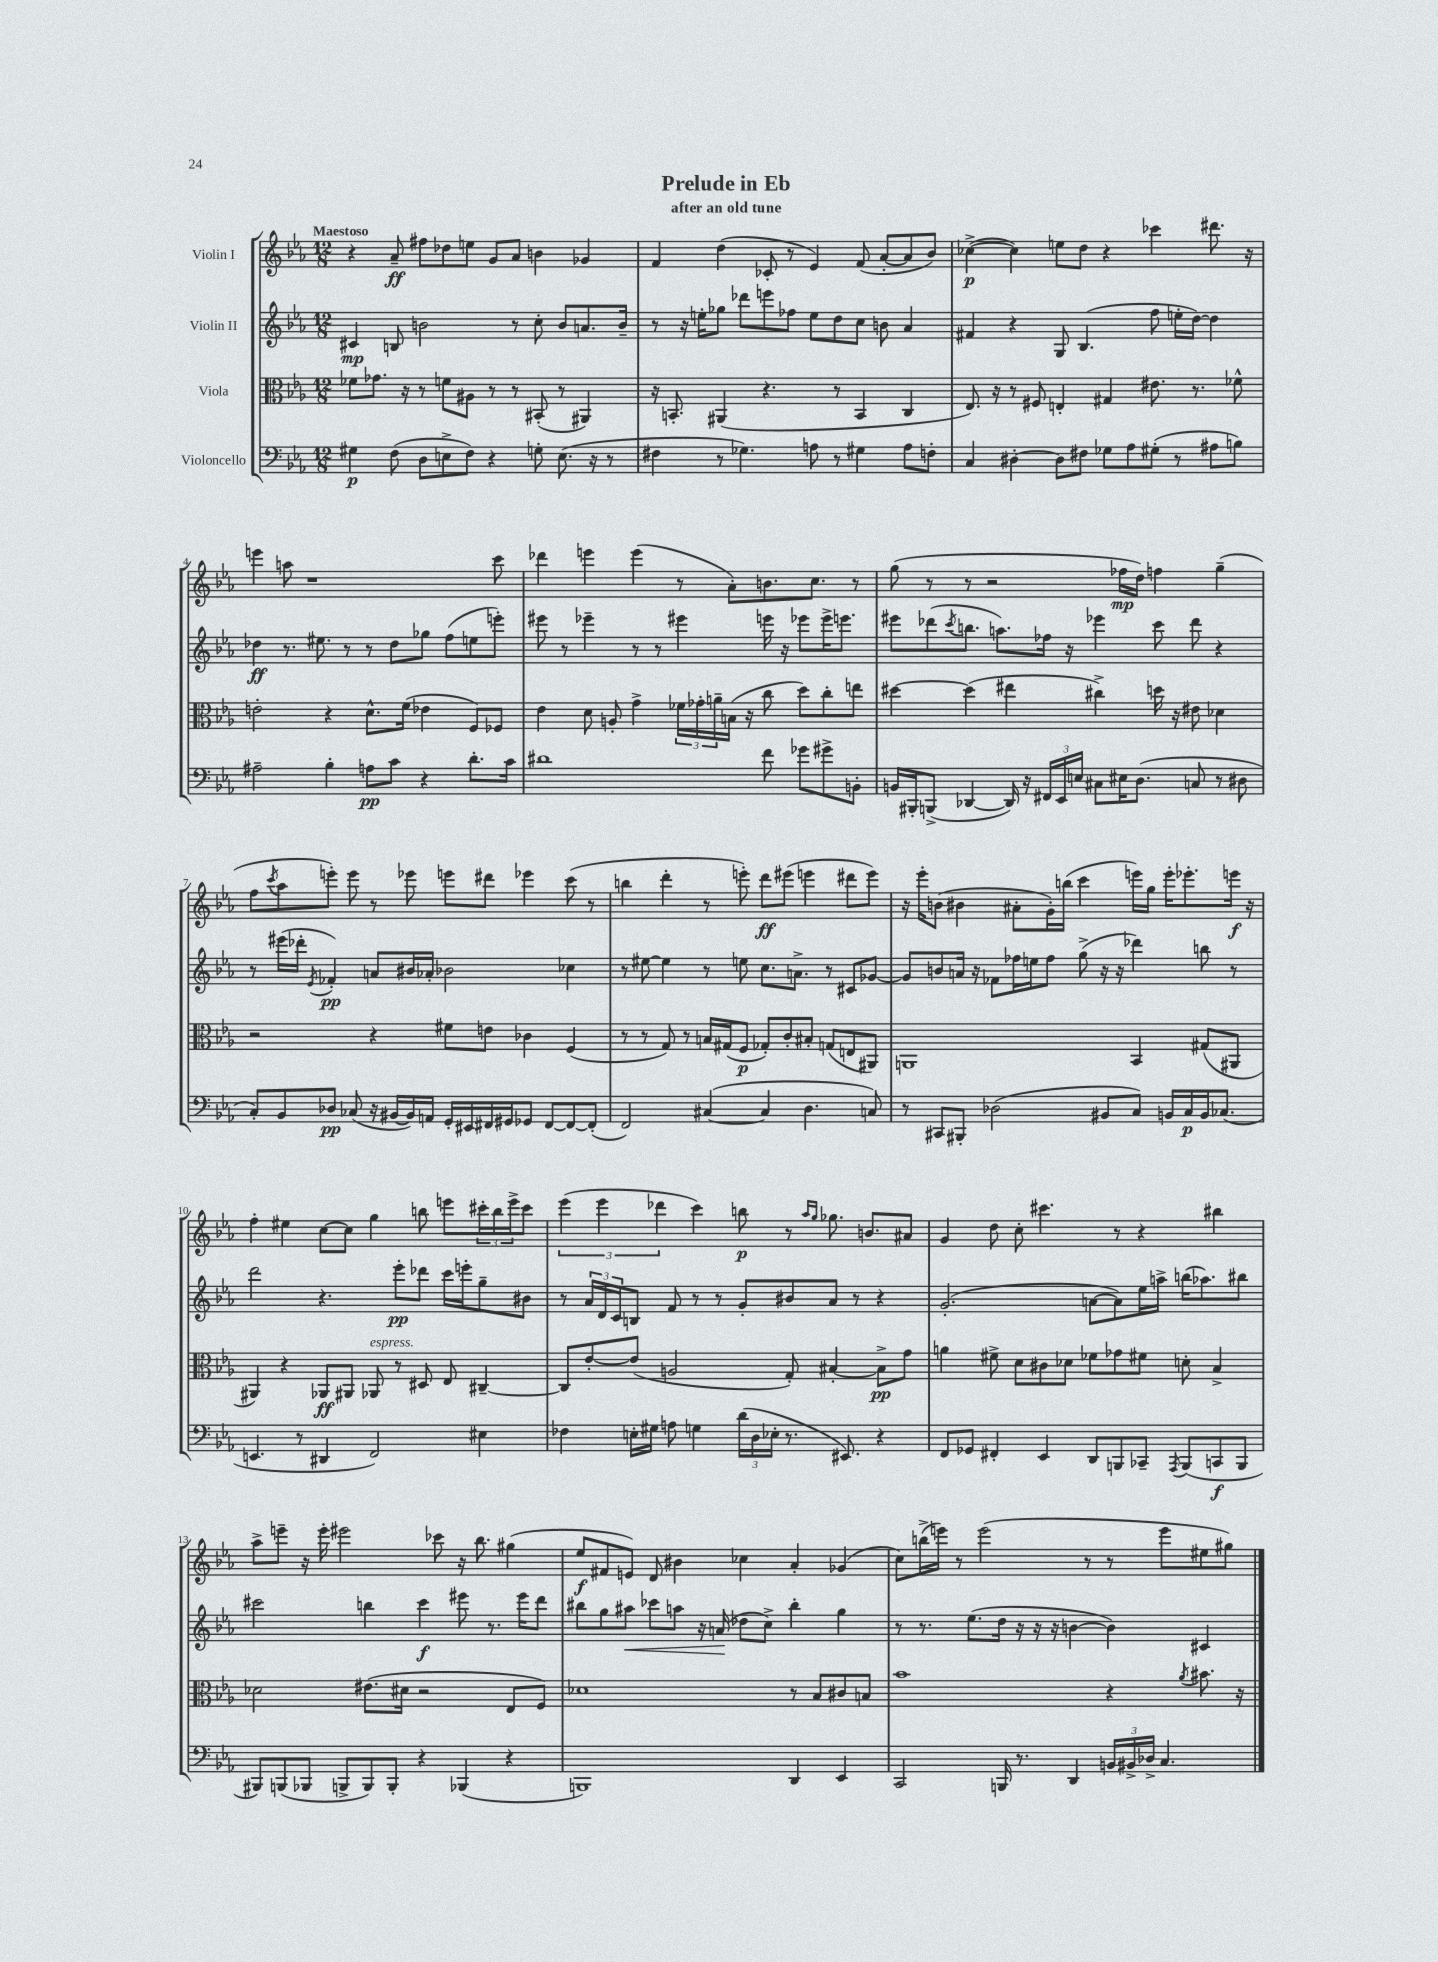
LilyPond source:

\header { title = "Prelude in Eb" subtitle = "after an old tune" }
<<
\new StaffGroup <<
\new Staff = "s0" \with { instrumentName = "Violin I" } {
    \clef treble \key ees \major \numericTimeSignature \time 12/8 \tempo "Maestoso"
    r4 aes'8--\ff fis''8 des''8 e''8 g'8 aes'8 b'4 ges'4 |
    f'4 d''4( ces'8-. r8 ees'4) f'8( aes'8~-. aes'8 bes'8) |
    ces''4~->\p( ces''4) e''8 d''8 r4 ces'''4 dis'''8. r16 |
    e'''4 a''8 r1 c'''8 |
    des'''4 e'''4 e'''4( r8 aes'8-.) b'8. c''8. r8 |
    g''8( r8 r8 r2 fes''16\mp d''16) f''4 g''4--( |
    f''8 \acciaccatura { c'''8 } aes''8 e'''8-.) e'''8 r8 ees'''8 e'''8 dis'''8 ees'''4 c'''8( r8 |
    b''4 d'''4-. r8 e'''8-.) d'''8\ff eis'''8( e'''4 dis'''8 e'''8) |
    r16 ees'''16-. b'8( bis'4 ais'8-. g'16-.) b''16( c'''4 e'''16) g''16 e'''16-. ees'''8.-. e'''16\f r16 |
    f''4-. eis''4 c''8~ c''8 g''4 b''8 e'''8 \tuplet 3/2 { cis'''16-. b''16 e'''16-> } cis'''8 |
    \tuplet 3/2 { ees'''4( ees'''4 des'''4 } c'''4) b''8\p r8 \grace { aes''16 g''16 } ges''8. b'8. ais'8 |
    g'4 d''8 c''8-. cis'''4. r8 r4 bis''4 |
    aes''8-> e'''8-- r16 e'''16-. eis'''2 ces'''8 r16 bes''8. gis''4( |
    ees''8\f fis'8 e'8) d'8 bis'4 ces''4 aes'4-. ges'4( |
    c''8) b''16->( e'''16) r8 e'''2( r8 r8 e'''8 eis''8 gis''8) \bar "|." |
}
\new Staff = "s1" \with { instrumentName = "Violin II" } {
    \clef treble \key ees \major \numericTimeSignature \time 12/8
    cis'4\mp b8 b'2 r8 c''8-. b'8 a'8. b'16-- |
    r8 r16 e''16-. ges''8 des'''8 e'''8 fes''8 e''8 d''8 c''8 b'8 aes'4 |
    fis'4 r4 g8 bes4.( f''8 e''16-. d''16~) d''4 |
    des''4\ff r8. eis''8. r8 r8 des''8 ges''8 f''8( e''8 e'''8-.) |
    eis'''8 r8 ees'''4-- r8 r8 eis'''4 e'''16 r16 ees'''8 ees'''16-> e'''8. |
    eis'''8 des'''8( \acciaccatura { c'''8 } b''8. a''8.) fes''16 r16 ees'''4 c'''8 des'''8 r4 |
    r8 eis'''16( des'''16-. \acciaccatura { ees'8 } fes'4-.\pp) a'8 bis'16 aes'16-. bes'2 ces''4 |
    r8 eis''8~ eis''4 r8 e''8 c''8. a'8.-> r8 cis'8 ges'8~ |
    ges'8 b'8 a'16 r16 fes'8 fes''16 e''16 fes''8 g''8->( r16 r16 des'''4) b''8 r8 |
    d'''2 r4. ees'''8-.\pp des'''8 c'''16 e'''16-. g''8-- bis'8 |
    r8 \tuplet 3/2 { aes'16 d'16 c'16 } b8 f'8 r8 r8 g'8-. bis'8 aes'8 r8 r4 |
    g'2.-.( a'8~ a'8) ees''16 a''16-> b''16( aes''8.) bis''8 |
    cis'''2 b''4 cis'''4\f eis'''8 r8. eis'''16 d'''8 |
    bis''8 g''8 ais''8\< ces'''8 a''8 r16 a'16\!( des''8 c''8->) bis''4-. g''4 |
    r8 r8. ees''8.( d''16 r16 r16 r16 b'4~ b'4) cis'4 \bar "|." |
}
\new Staff = "s2" \with { instrumentName = "Viola" } {
    \clef alto \key ees \major \numericTimeSignature \time 12/8
    fes'8 ges'8. r16 r8 f'8 ais8 r8 r8 bis,8-.( r8 ais,4) |
    r16 b,8.-. ais,4( r4. r8 b,4 c4 |
    ees8.) r16 r8 fis8 e4-. gis4 eis'8. r8. fes'8-^ |
    e'2-. r4 d'8.-^ f'16( ees'4 f8) fes8 |
    ees'4 d'8 a8-. g'4-> \tuplet 3/2 { fes'16 ges'16-. a'16-- } b16( r16 c''8 d''8) c''8-. e''8 |
    dis''4~ dis''4( eis''4 cis''4->) d''16 r16 eis'8 des'4 |
    r2 r4 fis'8 e'8 ces'4 f4( |
    r8 r8 g8) r8 b16 gis16( f8\p ges8-.) c'8-. bis8-. g8( e8 ais,8) |
    a,1 bes,4 gis8( ais,8 |
    ais,4) r4 aes,8\ff ais,8 aes,8^\markup { \italic "espress." } r8 dis8 ees8 cis4~-- |
    cis8 ees'8~-. ees'8( a2 g8-.) bis4~-. bis8->\pp g'8 |
    a'4 fis'8-> d'8 cis'8 des'8 fes'8 ges'8 fis'8 d'8-. bes4-> |
    des'2 eis'8.( dis'16 r2 ees8 f8) |
    des'1 r8 bes8 cis'8 b8 |
    bes'1 r4 \acciaccatura { aes'8 } bis'8. r16 \bar "|." |
}
\new Staff = "s3" \with { instrumentName = "Violoncello" } {
    \clef bass \key ees \major \numericTimeSignature \time 12/8
    gis4\p f8( d8 e8-> f8) r4 g8-. e8.( r16 r8 |
    fis4 r8 ges4.) a8 r8 gis4 a8 f8-. |
    c4 dis4~-. dis8 fis8 ges8 aes8 gis8-.( r8 ais8 b8) |
    ais2-- bes4-. a8\pp c'8 r4 d'8.-. c'16 |
    dis'1 f'8 ges'8 gis'8-> b,8-. |
    b,16 bis,,16-. b,,8->( des,4~ des,16) r16 \tuplet 3/2 { fis,16 ees,16 e16 } cis8 eis16 d8.( c8 r8 dis8 |
    c8-.) bes,8 des8\pp ces8( r16 bis,16~ bis,16) a,16 g,16-. eis,16 fis,16 gis,16 ges,8 fis,8~ fis,8~ fis,8-.( |
    f,2) cis4~( cis4 d4. c8) |
    r8 cis,8 bis,,8-. des2( bis,8 c8) b,16 c16\p b,16 ces8.( |
    e,4. r8 dis,4 f,2) eis4 |
    fes4 e16-. gis16 a8 g4 \tuplet 3/2 { d'16( d16 ees16-. } r8. eis,8.) r4 |
    f,8 ges,8 fis,4-. ees,4 d,8 b,,8 ces,8-- \acciaccatura { aes,,8 } b,,8( c,8\f b,,8 |
    bis,,8) b,,8( bes,,8 b,,8-> b,,8) b,,8-. r4 bes,,4( r4 |
    b,,1) d,4 ees,4 |
    c,2 b,,16 r8. d,4 \tuplet 3/2 { b,16 bis,16-> des16-> } c4. \bar "|." |
}
>>
>>
